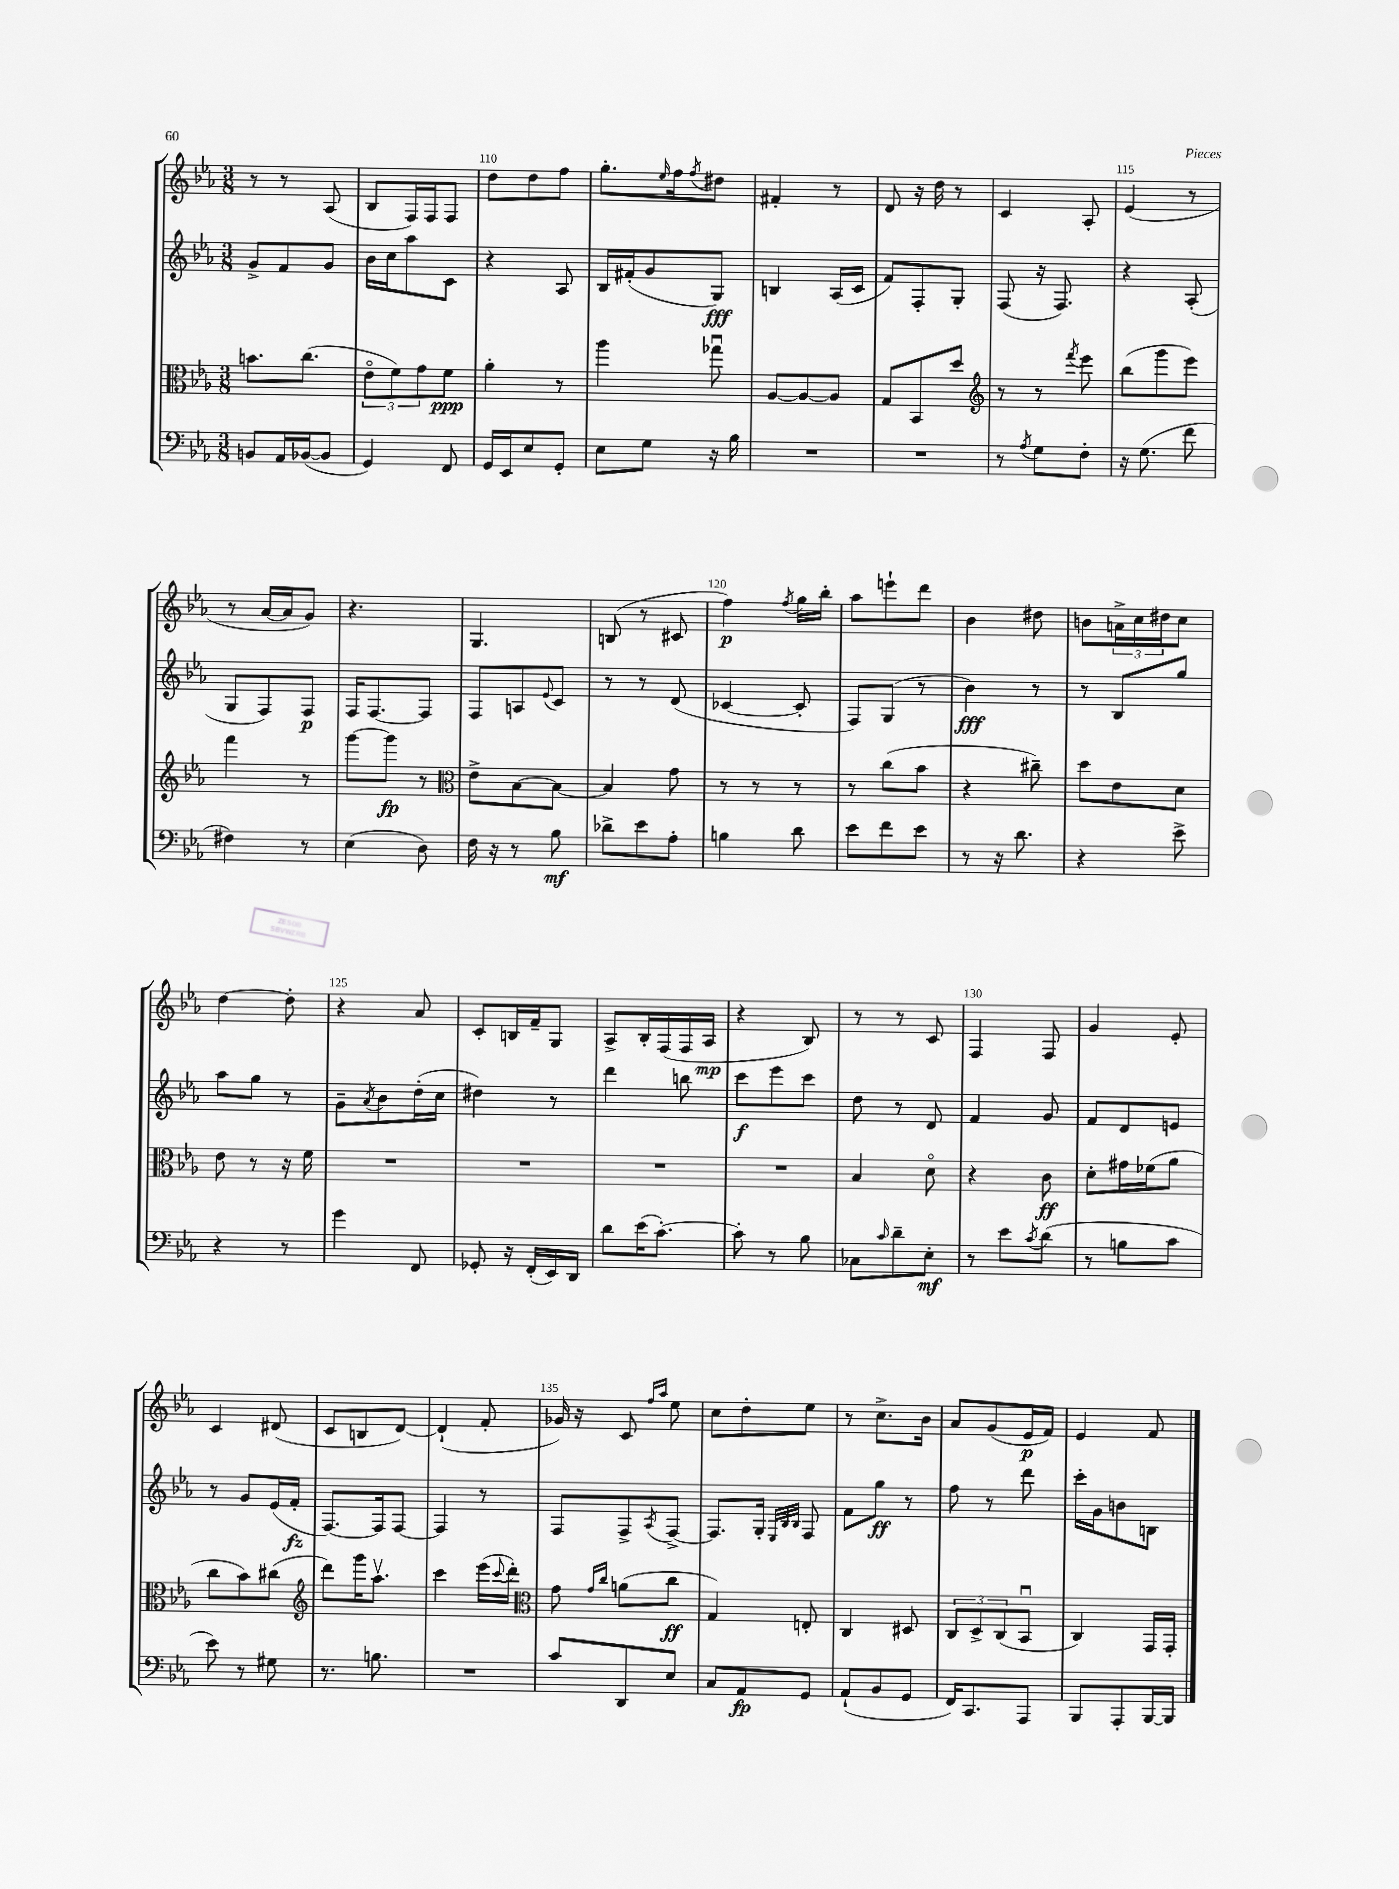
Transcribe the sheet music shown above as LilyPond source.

<<
\new StaffGroup <<
\new Staff = "s0" {
    \clef treble \key ees \major \numericTimeSignature \time 3/8
    r8 r8 aes8( |
    bes8 f16) f16 f8 |
    d''8 d''8 f''8 |
    g''8.-. \grace { ees''16 } f''16 \acciaccatura { f''8 } dis''8 |
    fis'4-. r8 |
    d'8 r16 d''16 r8 |
    c'4 aes8-. |
    ees'4( r8 |
    r8 aes'16~ aes'16 g'8) |
    r4. |
    g4. |
    b8( r8 cis'8 |
    f''4\p) \acciaccatura { f''8 } g''16 bes''16-. |
    aes''8 e'''8-! d'''8 |
    bes'4 dis''8 |
    b'8 \tuplet 3/2 { a'16-> c''16 dis''16 } c''8 |
    d''4~ d''8-. |
    r4 aes'8 |
    c'8-. b16 f'16-- g8 |
    aes8-> bes16-. f16( f16 aes16\mp |
    r4 bes8) |
    r8 r8 c'8 |
    f4 f8 |
    g'4 ees'8-. |
    c'4 dis'8( |
    c'8 b8 d'8~) |
    d'4-!( f'8-. |
    ges'16) r16 c'8 \grace { f''16 aes''16 } ees''8 |
    c''8 d''8-. ees''8 |
    r8 c''8.-> bes'16 |
    aes'8 g'8( ees'16\p f'16) |
    ees'4 f'8 \bar "|." |
}
\new Staff = "s1" {
    \clef treble \key ees \major \numericTimeSignature \time 3/8
    g'8-> f'8 g'8 |
    bes'16 c''16 aes''8 c'8 |
    r4 aes8 |
    bes16 fis'16-.( g'8 g8\fff) |
    b4 aes16( c'16 |
    f'8) f8-. g8-. |
    f8( r16 f8.) |
    r4 aes8-.( |
    g8 f8) f8\p |
    f16 f8.~ f8 |
    f8 a8 \appoggiatura { ees'8 } c'8 |
    r8 r8 d'8( |
    ces'4~ ces'8-. |
    f8) g8( r8 |
    bes'4\fff) r8 |
    r8 bes8 g''8 |
    aes''8 g''8 r8 |
    g'8-- \acciaccatura { aes'8 } bes'8 d''16-.( c''16 |
    dis''4) r8 |
    d'''4 b''8 |
    c'''8\f ees'''8 c'''8 |
    d''8 r8 d'8 |
    f'4 g'8 |
    f'8 d'8 e'8 |
    r8 g'8 ees'16( f'16-.\fz |
    f8.~) f16 f8~ |
    f4 r8 |
    f8 f8-> \acciaccatura { aes8 } f8~-> |
    f8. g16-. \grace { ees32 bes32 bes32 } f8 |
    f'8 g''8\ff r8 |
    f''8 r8 d'''8 |
    c'''16-. g'16 b'8 b8 \bar "|." |
}
\new Staff = "s2" {
    \clef alto \key ees \major \numericTimeSignature \time 3/8
    b'8. c''8.( |
    \tuplet 3/2 { ees'8\flageolet f'8) g'8 } f'8\ppp |
    aes'4-. r8 |
    aes''4 ges''8\downbow |
    aes8~ aes8~ aes8 |
    g8 bes,8 d''8 |
    \clef treble r8 r8 \acciaccatura { f'''8 } ees'''8 |
    bes''8( g'''8 ees'''8) |
    f'''4 r8 |
    g'''8~ g'''8\fp r8 |
    \clef alto ees'8-> bes8~ bes8~ |
    bes4 g'8 |
    r8 r8 r8 |
    r8 c''8( bes'8 |
    r4 cis''8--) |
    d''8 ees'8 d'8 |
    ees'8 r8 r16 f'16 |
    R4. |
    R4. |
    R4. |
    R4. |
    bes4 d'8\flageolet |
    r4 c'8\ff |
    d'8-. gis'16 fes'16( aes'8 |
    c''8 bes'8) cis''8( |
    \clef treble d'''8) g'''16 aes''8.\upbow |
    c'''4 ees'''16( \appoggiatura { c'''8 } d'''16-.) |
    \clef alto g'8 \grace { g'16 c''16 } a'8( c''8\ff |
    g4) e8-. |
    c4 dis8 |
    \tuplet 3/2 { c8 d8-> c8( } bes,8\downbow |
    c4) g,16 g,16-. \bar "|." |
}
\new Staff = "s3" {
    \clef bass \key ees \major \numericTimeSignature \time 3/8
    b,8 aes,16 bes,16~( bes,8 |
    g,4) f,8 |
    g,16 ees,16 ees8 g,8-. |
    ees8 g8 r16 bes16 |
    R4. |
    R4. |
    r8 \acciaccatura { aes8 } g8 f8-. |
    r16 g8.( f'8 |
    fis4) r8 |
    ees4( d8) |
    f16 r16 r8 bes8\mf |
    des'8-> ees'8 aes8-. |
    b4 d'8 |
    ees'8 f'8 ees'8 |
    r8 r16 d'8. |
    r4 ees'8-> |
    r4 r8 |
    g'4 f,8 |
    ges,8-. r16 f,16-.( ees,16) d,16 |
    d'8 ees'16( c'8.~-.) |
    c'8-. r8 bes8 |
    ces8 \grace { c'16 } d'8-- ees8-.\mf |
    r8 ees'8 \acciaccatura { c'8 } d'8( |
    r8 b8 c'8 |
    ees'8) r8 gis8 |
    r8. b8. |
    R4. |
    c'8 d,8 ees8 |
    c8 aes,8\fp g,8 |
    aes,8-!( bes,8 g,8 |
    f,16) c,8. aes,,8 |
    bes,,8 aes,,8-. bes,,16~ bes,,16 \bar "|." |
}
>>
>>
\layout { \context { \Score currentBarNumber = #108 \override BarNumber.break-visibility = ##(#f #t #t) barNumberVisibility = #(every-nth-bar-number-visible 5) } }
